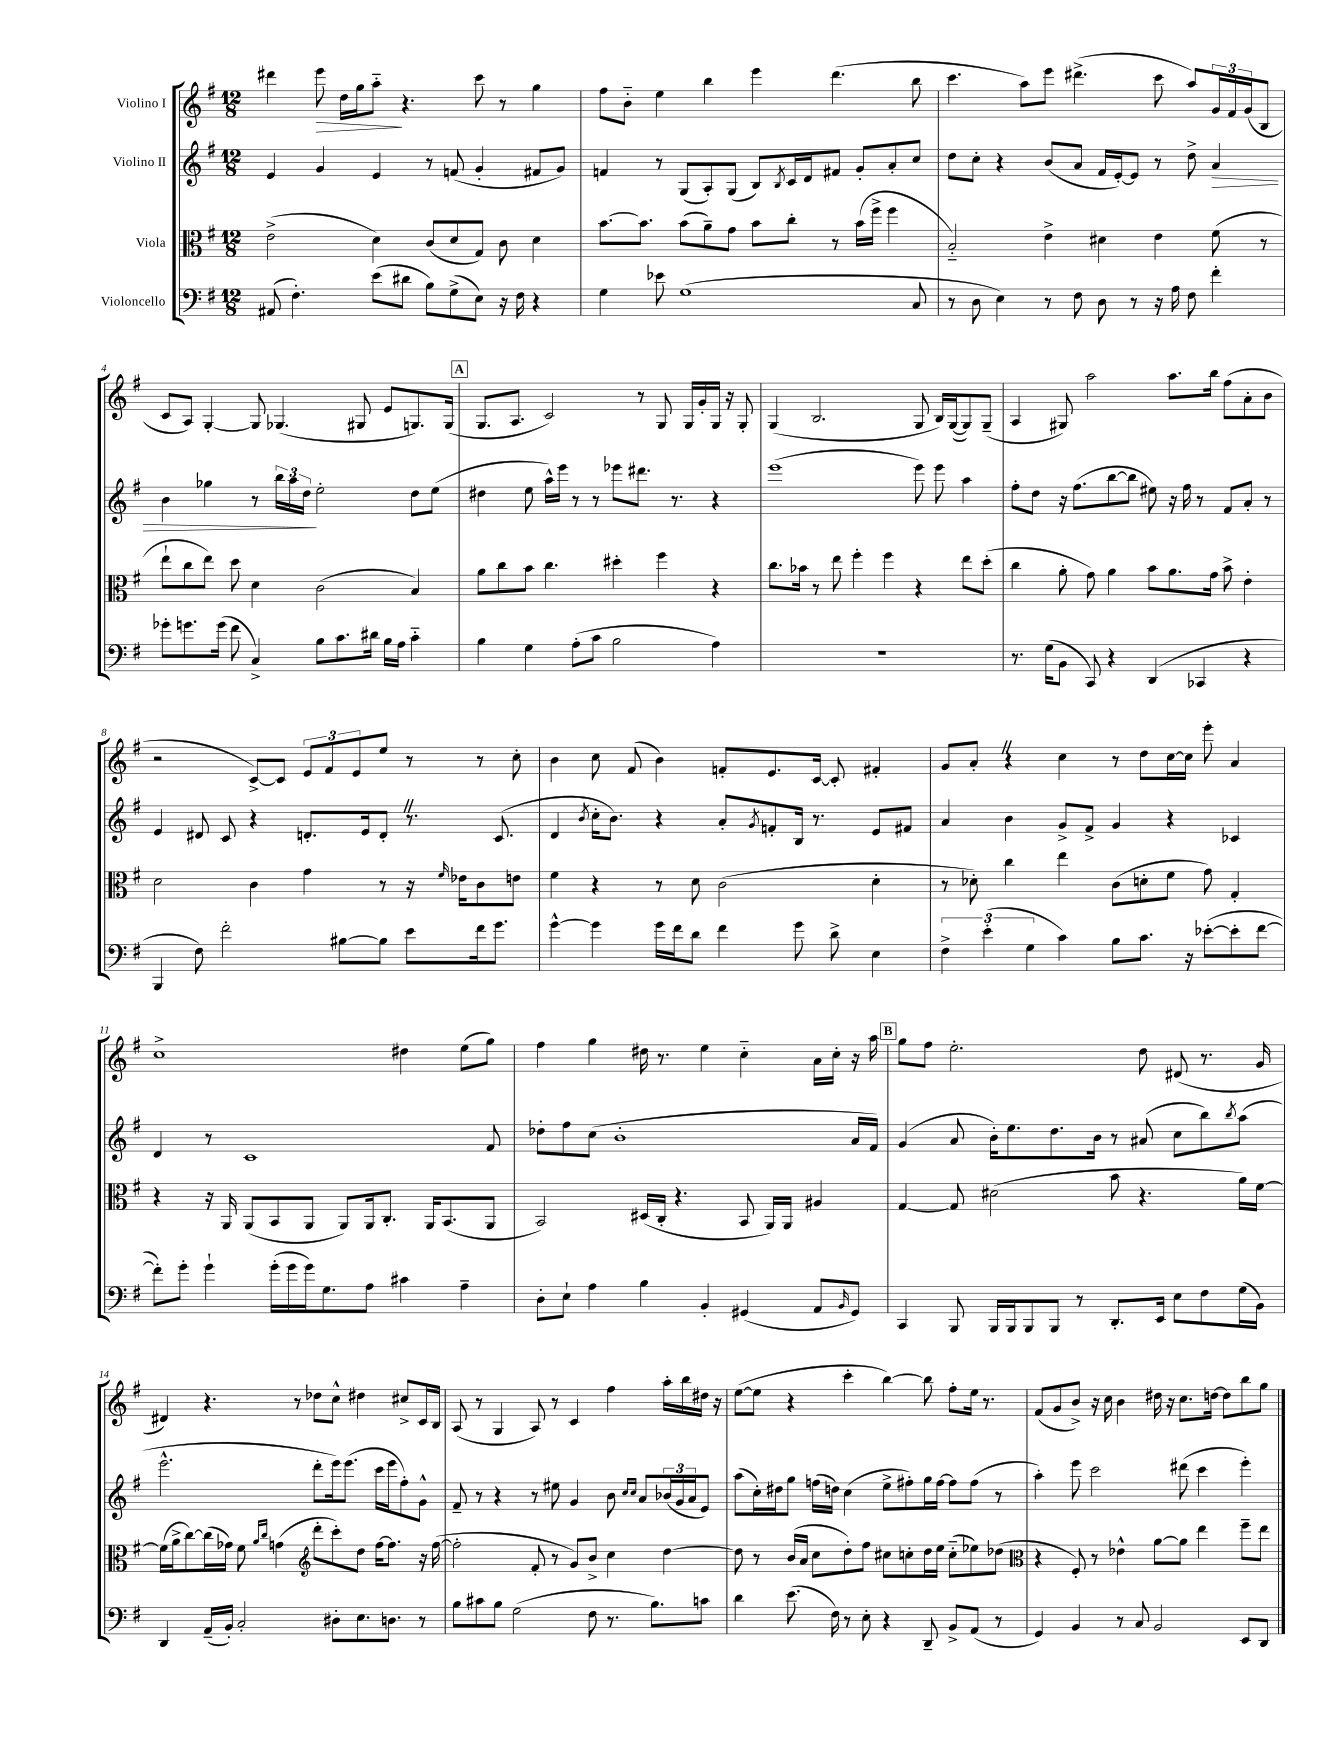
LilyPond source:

<<
\new StaffGroup <<
\new Staff = "s0" \with { instrumentName = "Violino I" } {
    \clef treble \key g \major \numericTimeSignature \time 12/8
    dis'''4 e'''8\> d''16 g''16 a''8-_\! r4. c'''8 r8 g''4 |
    fis''8 b'8-_ e''4 b''4 e'''4 d'''4.( b''8 |
    c'''4. a''8) e'''8 dis'''4.->( c'''8 a''8) \tuplet 3/2 { g'16 fis'16 g'16( } b8 |
    c'8 a8) g4~-. g8 ges4.( gis8 e'8 g8.) g16( |
    \mark \markup { \box "A" } g8. a8. c'2) r8 g8 g16 g'16-. g16 r16 g8-. |
    g4( b2. g8 b16) g16~( g8) g8--( |
    a4 gis8) a''2 a''8. b''16 fis''8( a'8-. b'8 |
    r2 c'8~->) c'8 \tuplet 3/2 { e'8 fis'8 e'8 } e''8 r8 r8 c''8-. |
    b'4 c''8 fis'8( b'4) f'8-. e'8. c'16~ c'8-. fis'4-. |
    g'8 a'8-. \once \override BreathingSign.text = \markup { \musicglyph "scripts.caesura.straight" } \breathe r4 c''4 r8 d''8 c''16~ c''16 e'''8-. a'4 |
    c''1-> dis''4 e''8( g''8) |
    fis''4 g''4 dis''16 r8. e''4 c''4-_ a'16 c''16-. r16 a''16 |
    \mark \markup { \box "B" } g''8 fis''8 e''2.-. d''8 dis'8( r8. g'16 |
    dis'4) r4. r8 des''8 c''8-^ dis''4 cis''8-> c'16 b16 |
    a8( r8 g4 a8) r8 c'4 fis''4 a''16-. b''16 dis''16 r16 |
    e''8~( e''8 r4 c'''4-. b''4~) b''8 fis''8-. e''16 r8. |
    fis'8( g'8 b'8->) r16 c''16 b'4 dis''16 r16 c''8. d''16~ d''8 b''8 g''8 \bar "|." |
}
\new Staff = "s1" \with { instrumentName = "Violino II" } {
    \clef treble \key g \major \numericTimeSignature \time 12/8
    e'4 g'4 e'4 r8 f'8( g'4-. fis'8 g'8) |
    f'4 r8 g8( a8-.) g8( b8) \acciaccatura { b8 } c'16 d'16 fis'8 g'8-. a'8-. c''8 |
    d''8 c''8-. r4 b'8( a'8 fis'16 e'16~-.) e'8 r8 d''8-> a'4\> |
    b'4 ges''4 r8 \tuplet 3/2 { b''16 a''16 d''16\! } e''2-. d''8 e''8( |
    \mark \markup { \box "A" } dis''4 e''8 a''16-^) e'''16 r8 r8 ees'''8 dis'''8. r8. r4 |
    e'''1( e'''8) e'''8 a''4 |
    fis''8-. d''8 r16 fis''8.( b''8~ b''8 eis''8) r16 fis''16 r8 fis'8 a'8-. r8 |
    e'4 dis'8 c'8 r4 d'8.-. e'16 d'8-. \once \override BreathingSign.text = \markup { \musicglyph "scripts.caesura.straight" } \breathe r8. c'8.( |
    d'4 \acciaccatura { b'8 } c''16-. b'8.) r4 a'8-. \acciaccatura { g'8 } f'8-. b16 r8. e'8 fis'8 |
    a'4 b'4 g'8-> fis'8-> g'4 r4 ces'4 |
    d'4 r8 c'1 fis'8 |
    des''8-. fis''8 c''8( b'1-. a'16 fis'16) |
    \mark \markup { \box "B" } g'4( a'8 b'16-.) e''8. d''8. b'16 r8 ais'8( c''8 b''8) \acciaccatura { b''8 } a''8( |
    e'''2.-^ d'''8-. e'''16) e'''8.( c'''16 e'''16 fis''8-.) g'8-^ |
    fis'8-- r8 r4 r8 eis''8 g'4 b'8 \grace { c''16 c''16 } a'8 \tuplet 3/2 { bes'16( g'16 a'16 } e'8) |
    a''8( c''16-.) dis''16 g''8 f''16( d''16) c''4( e''8-> fis''8-.) g''16 fis''16~ fis''8 fis''8( r8 |
    a''4-.) e'''8 c'''2 dis'''8( c'''4 e'''4-.) \bar "|." |
}
\new Staff = "s2" \with { instrumentName = "Viola" } {
    \clef alto \key g \major \numericTimeSignature \time 12/8
    e'2->( d'4) c'8( d'8 g8) c'8 d'4 |
    b'8.~ b'8. b'8( a'8--) g'8 b'8 c''8-. r8 b'16( fis''16-> fis''4 |
    b2-_) e'4-> dis'4 e'4 fis'8( r8 |
    e''8-! c''8 e''8) d''8 d'4 c'2( b4) |
    \mark \markup { \box "A" } a'8 c''8 b'8 c''4. dis''4-. fis''4 r4 |
    c''8. bes'16 r8 e''8 fis''4-. fis''4 r4 e''8 d''8-.( |
    c''4 a'8-. g'8) a'4 b'8 a'8. g'16 b'8-> e'4-. |
    d'2 c'4 g'4 r8 r16 \grace { fis'16 } ees'16 c'8 e'8 |
    fis'4 r4 r8 d'8 c'2( d'4-. |
    r8 des'8-.) c''4 e''4 c'8( d'8-. fis'8 g'8) g4-. |
    r4 r16 a,16 a,8( b,8 a,8 a,8) a,16 c8.-. a,16 b,8.( a,8 |
    b,2) dis16( c16-. r4. b,8 a,16) a,16 ais4 |
    \mark \markup { \box "B" } g4~ g8 dis'2( b'8 r4. a'16) fis'16~ |
    fis'16( a'16-> c''8~) c''16( ges'16) fis'8 \grace { a'16 c''16 } g'4( \clef treble d'''8-. c'''8-.) d''8 fis''16~ fis''8. r16 fis''16~( |
    fis''2-. fis'8-. r8 g'8) b'8-> c''4 d''4~ |
    d''8 r8 b'16( a'16 c''8 d''8-.) fis''8 cis''8 c''8-. d''16 e''16 c''8-_( ees''8) des''8( |
    \clef alto r4 fis8-.) r8 ees'4-^ a'8~ a'8 e''4 fis''8-- e''8 \bar "|." |
}
\new Staff = "s3" \with { instrumentName = "Violoncello" } {
    \clef bass \key g \major \numericTimeSignature \time 12/8
    ais,8( fis4.-.) e'8( dis'8 b8) g8->( e8) r16 fis16 r4 |
    g4 ees'8 g1( c8 |
    r8 d8 e4) r8 fis8 d8 r8 r16 a16 fis8 fis'4-. |
    ges'8-. g'8. g'16( fis'8 c4->) b8 c'8. dis'16 b16 a16 c'4-_ |
    \mark \markup { \box "A" } b4 g4 a8-.( c'8 b2 a4) |
    R1. |
    r8. g16( b,8 c,8) r4 d,4( ces,4 r4 |
    b,,4 fis8) fis'2-. bis8~ bis8 e'8 fis'16 g'8. |
    g'4~-^ g'4 g'16 fis'16 d'8 fis'4 g'8 d'8-> e4 |
    \tuplet 3/2 { fis4-> e'4-.( g4 } c'4) b8 c'8. r16 ees'8~-.( ees'8-. fis'8~ |
    fis'8-.) g'8-. g'4-! g'16-.( g'16 g'16) g8. a8 cis'4 a4-- |
    d8-. e8-! a4 b4 b,4-. gis,4( a,8 \grace { b,16 } gis,8) |
    \mark \markup { \box "B" } c,4 b,,8 b,,16 b,,16 b,,8 b,,8 r8 d,8.-. e,16 e8 fis8 g16( b,16) |
    d,4 a,16--( b,16-.) c2-. dis8-. e8. d8. r8 |
    b8 cis'8 b8 g2( fis8 r8. b8.) c'8 |
    d'4 e'8.( fis16) r8 e8-. r4 d,8-- b,8-> a,8( r8 |
    g,4) b,4 r8 c8 b,2 e,8 d,8 \bar "|." |
}
>>
>>
